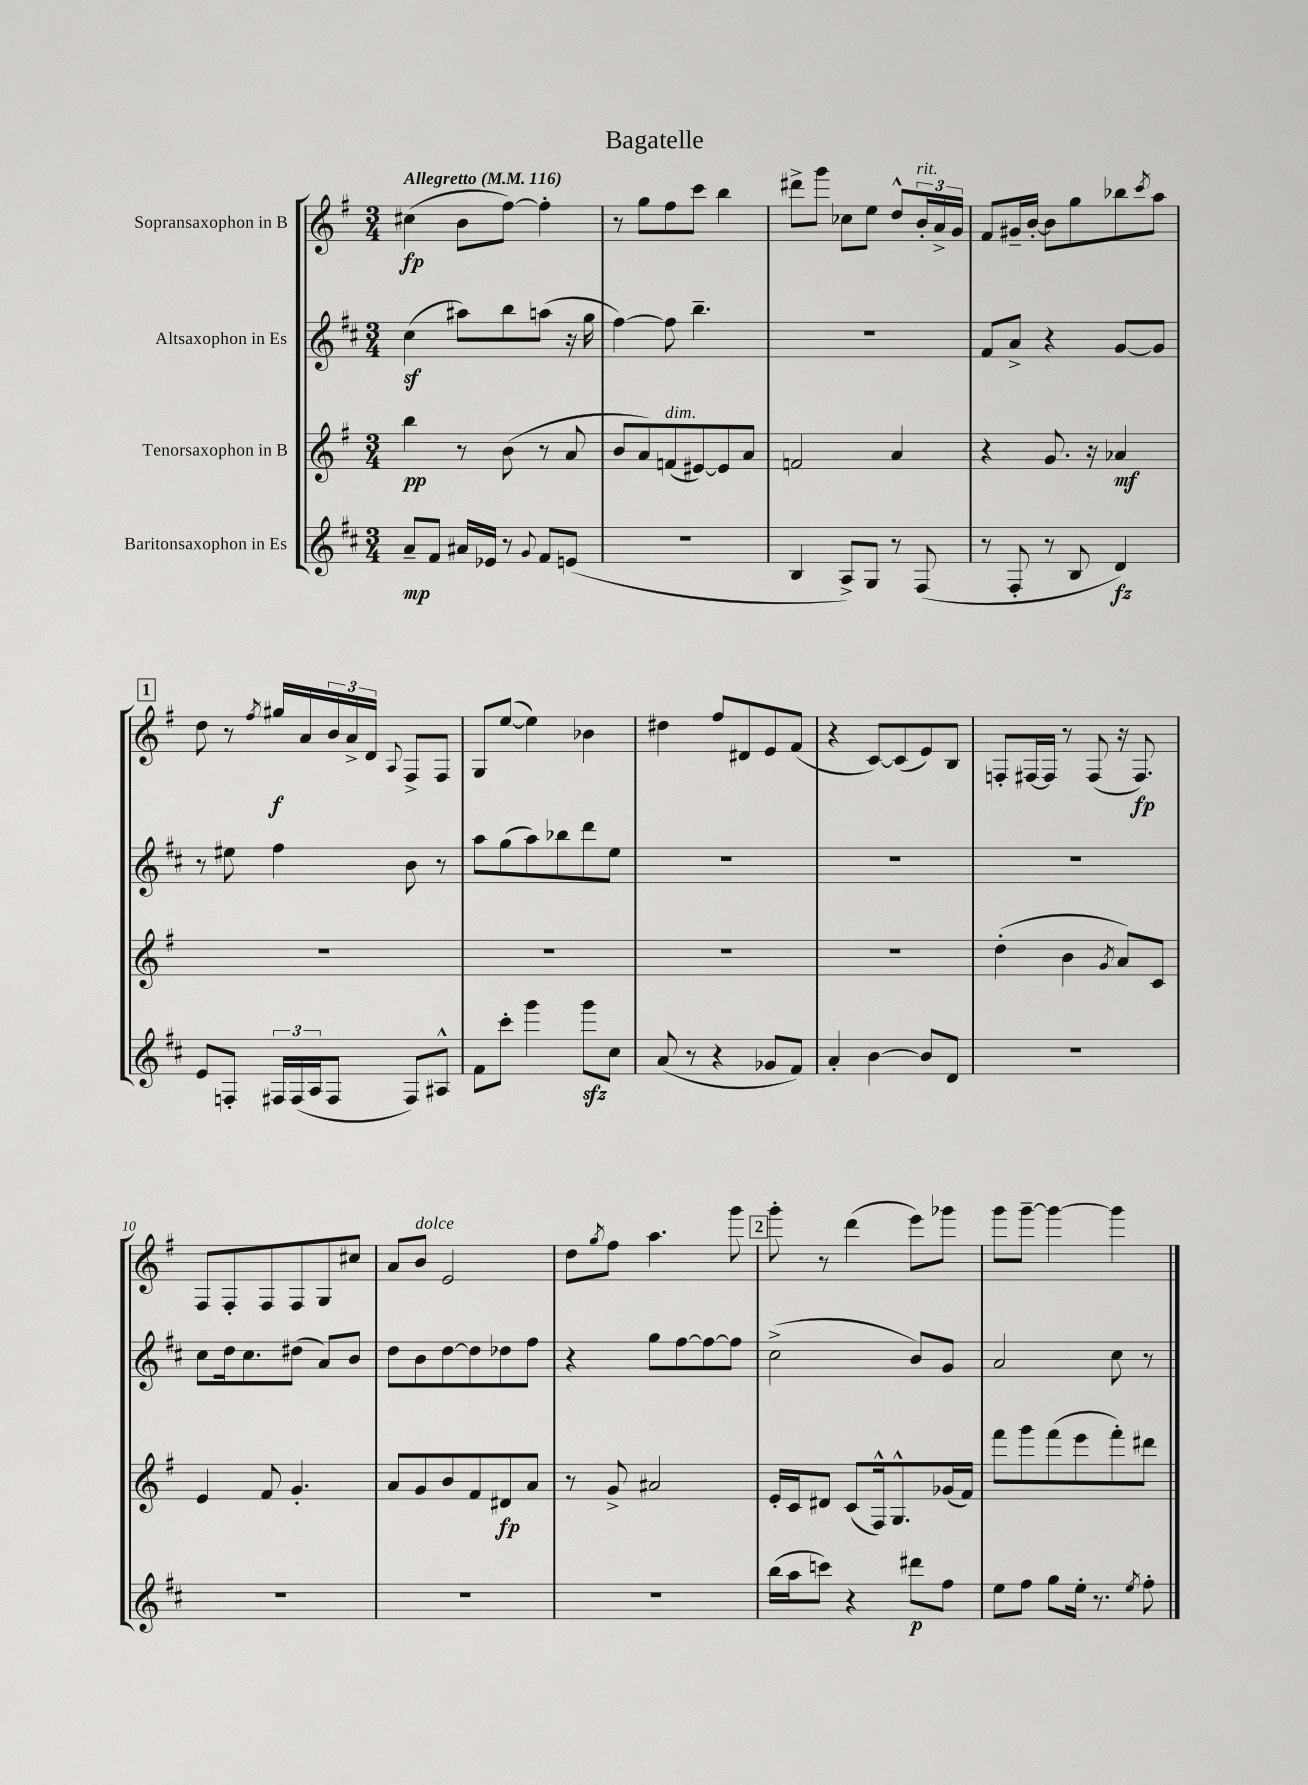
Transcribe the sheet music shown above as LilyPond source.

\header { title = "Bagatelle" }
<<
\new StaffGroup <<
\new Staff = "s0" \with { instrumentName = "Sopransaxophon in B" } {
    \clef treble \key g \major \numericTimeSignature \time 3/4 \tempo "Allegretto" 4 = 116
    cis''4\fp( b'8 fis''8~) fis''4-. |
    r8 g''8 fis''8 c'''8 b''4 |
    dis'''8-> g'''8 ces''8 e''8 d''8-^ \tuplet 3/2 { b'16-.^\markup { \italic "rit." } a'16-> g'16 } |
    fis'8 gis'16-- b'16~-. b'8 g''8 bes''8 \acciaccatura { c'''8 } a''8 |
    \mark \markup { \box "1" } d''8 r8 \acciaccatura { fis''8 } gis''16\f a'16 \tuplet 3/2 { b'16 a'16-> d'16 } \appoggiatura { a8 } fis8-> fis8 |
    g8 e''8~( e''4) bes'4 |
    dis''4 fis''8 dis'8 e'8 fis'8( |
    r4 c'8~) c'8( e'8) b8 |
    f8-. fis16~ fis16 r8 fis8( r16 fis8.\fp) |
    fis8 fis8-. fis8 fis8 g8 cis''8 |
    a'8 b'8^\markup { \italic "dolce" } e'2 |
    d''8 \acciaccatura { g''8 } fis''8 a''4. g'''8 |
    \mark \markup { \box "2" } g'''8-. r8 d'''4( e'''8) ges'''8 |
    g'''8 g'''8~-- g'''4~ g'''4 \bar "|." |
}
\new Staff = "s1" \with { instrumentName = "Altsaxophon in Es" } {
    \clef treble \key d \major \numericTimeSignature \time 3/4
    cis''4\sf( ais''8) b''8 a''8( r16 g''16 |
    fis''4~) fis''8 b''4.-- |
    R2. |
    fis'8 a'8-> r4 g'8~ g'8 |
    \mark \markup { \box "1" } r8 eis''8 fis''4 b'8 r8 |
    a''8 g''8( a''8) bes''8 d'''8 e''8 |
    R2. |
    R2. |
    R2. |
    cis''8 d''16 cis''8. dis''8( a'8) b'8 |
    d''8 b'8 d''8~ d''8 des''8 fis''8 |
    r4 g''8 fis''8~ fis''8~ fis''8 |
    \mark \markup { \box "2" } cis''2->( b'8) g'8 |
    a'2 cis''8 r8 \bar "|." |
}
\new Staff = "s2" \with { instrumentName = "Tenorsaxophon in B" } {
    \clef treble \key g \major \numericTimeSignature \time 3/4
    b''4\pp r8 b'8( r8 a'8 |
    b'8 a'8) f'8^\markup { \italic "dim." }( eis'8~) eis'8 a'8 |
    f'2 a'4 |
    r4 g'8. r16 aes'4\mf |
    \mark \markup { \box "1" } R2. |
    R2. |
    R2. |
    R2. |
    d''4-.( b'4 \acciaccatura { g'8 } a'8) c'8 |
    e'4 fis'8 g'4.-. |
    a'8 g'8 b'8 fis'8 dis'8\fp a'8 |
    r8 g'8-> ais'2 |
    \mark \markup { \box "2" } e'16-. c'16 dis'8 c'8( fis16-^) g8.-^ ges'16( fis'16) |
    fis'''8 g'''8 fis'''8( e'''8 fis'''8-.) dis'''8 \bar "|." |
}
\new Staff = "s3" \with { instrumentName = "Baritonsaxophon in Es" } {
    \clef treble \key d \major \numericTimeSignature \time 3/4
    a'8--\mp fis'8 ais'16 ees'16 r8 \appoggiatura { g'8 } fis'8 e'8( |
    R2. |
    b4 a8->) g8 r8 fis8( |
    r8 fis8-. r8 b8 d'4\fz) |
    \mark \markup { \box "1" } e'8 f8-. \tuplet 3/2 { fis16 fis16( a16 } fis8 fis8) ais8-^ |
    fis'8 cis'''8-. g'''4 g'''8\sfz cis''8 |
    a'8( r8 r4 ges'8 fis'8) |
    a'4-. b'4~ b'8 d'8 |
    R2. |
    R2. |
    R2. |
    R2. |
    \mark \markup { \box "2" } b''16( a''16 c'''8) r4 dis'''8\p fis''8 |
    e''8 fis''8 g''8 e''16-. r8. \acciaccatura { e''8 } fis''8-. \bar "|." |
}
>>
>>
